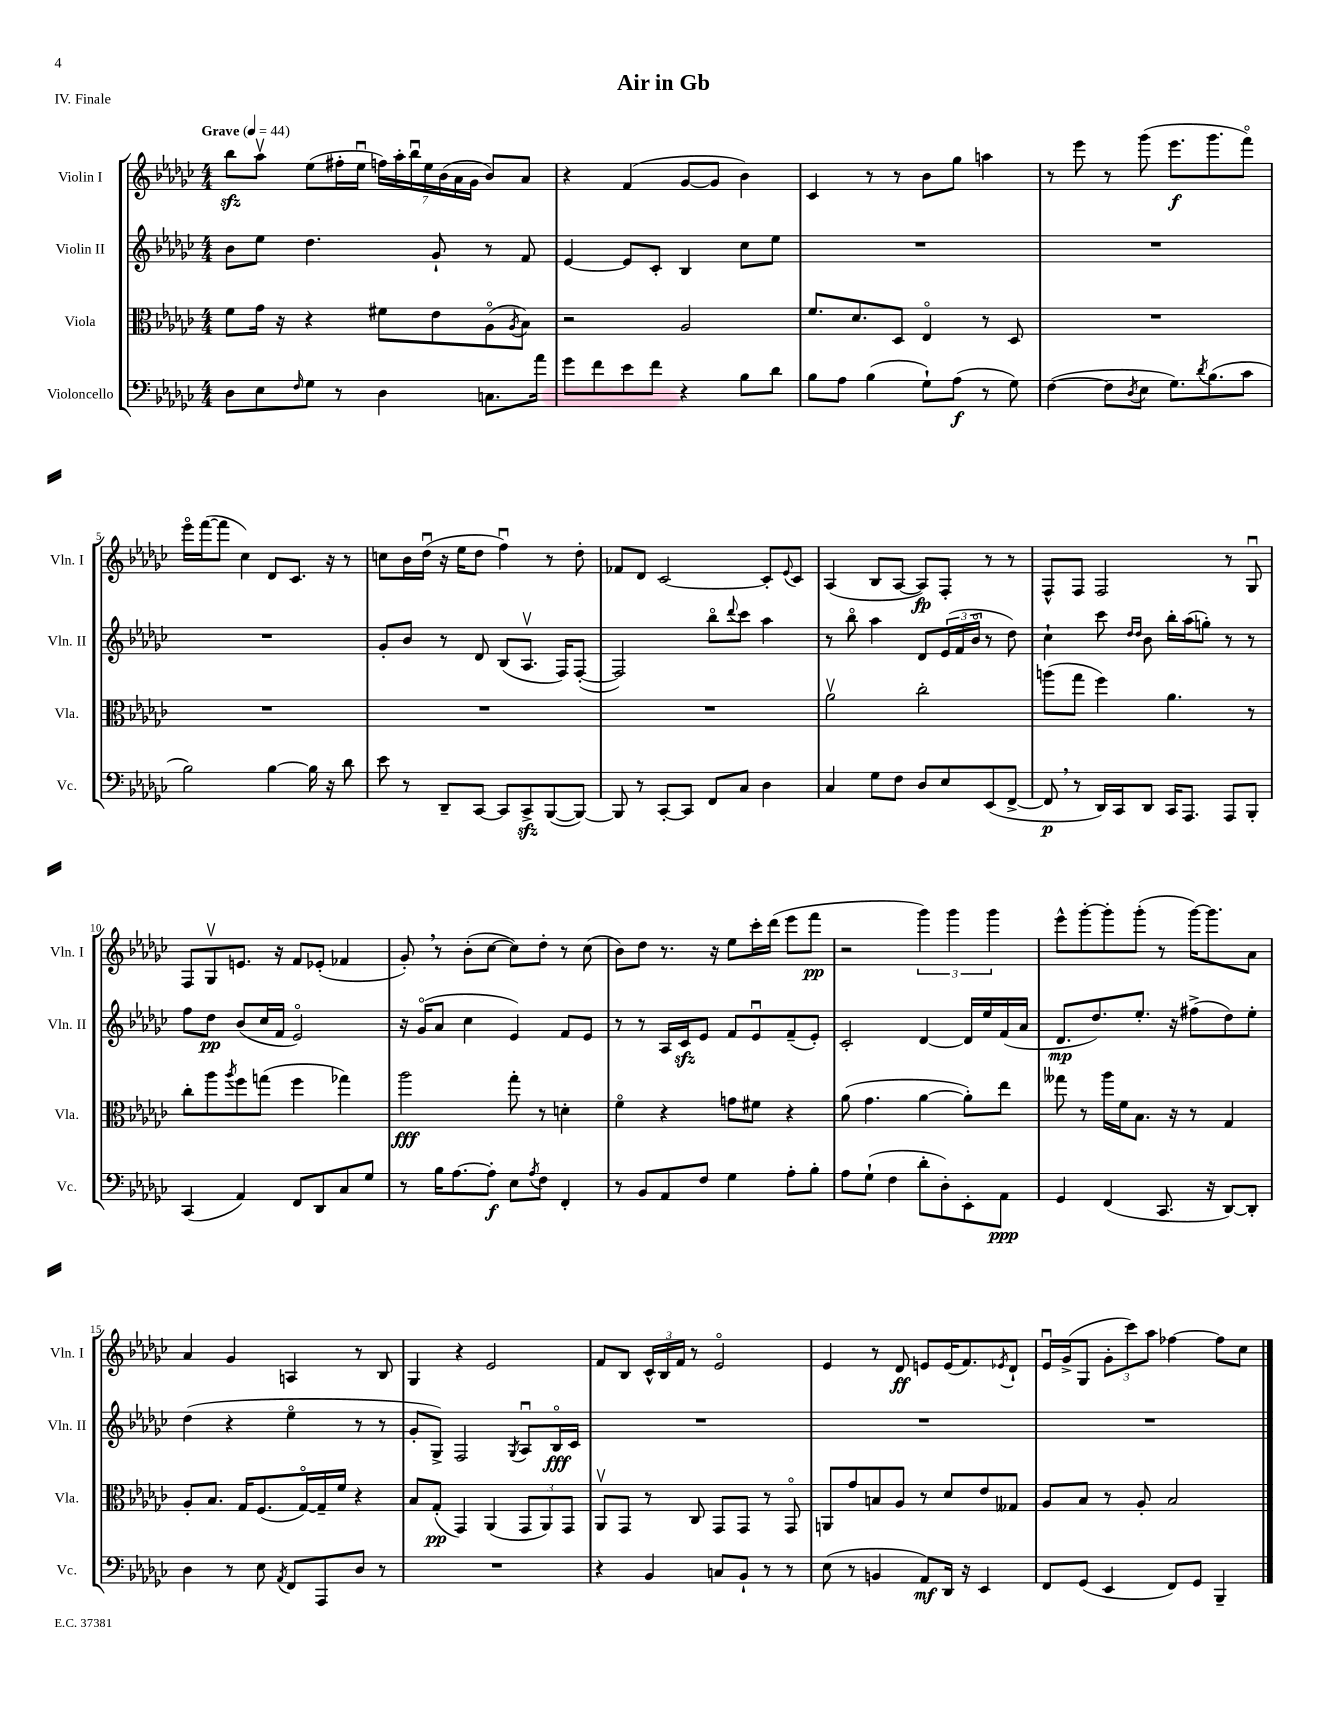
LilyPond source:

\header { title = "Air in Gb" piece = "IV. Finale" }
<<
\new StaffGroup <<
\new Staff = "s0" \with { instrumentName = "Violin I" shortInstrumentName = "Vln. I" } {
    \clef treble \key ges \major \numericTimeSignature \time 4/4 \tempo "Grave" 4 = 44
    bes''8\sfz aes''8\upbow ees''8( fis''16-. ees''16\downbow \tuplet 7/4 { f''16) aes''16-. bes''16\downbow ees''16 bes'16( aes'16 ges'16 } bes'8) aes'8 |
    r4 f'4( ges'8~ ges'8 bes'4) |
    ces'4 r8 r8 bes'8 ges''8 a''4 |
    r8 ees'''8 r8 ges'''8( ees'''8.\f ges'''8. f'''8\flageolet) |
    ees'''16\flageolet f'''16~( f'''8 ces''4) des'8 ces'8. r16 r8 |
    c''8 bes'16 des''16\downbow( r16 ees''16 des''8 f''4\downbow) r8 des''8-. |
    fes'8 des'8 ces'2~ ces'8-. \appoggiatura { ees'8 } ces'8 |
    aes4( bes8 aes8~ aes8\fp) f8-. r8 r8 |
    f8-^ f8 f2 r8 ges8\downbow |
    f8 ges8\upbow e'8. r16 f'8 ees'8-.( fes'4 |
    ges'8-.) \breathe r8 bes'8-.( ces''8~ ces''8) des''8-. r8 ces''8( |
    bes'8) des''8 r8. r16 ees''8 ces'''16-. des'''16( ees'''8 f'''8\pp |
    r2 \tuplet 3/2 { ges'''4) ges'''4 ges'''4 } |
    ees'''8-^ ges'''8~-. ges'''8-. ges'''8-.( r8 ges'''16~) ges'''8. aes'8 |
    aes'4 ges'4 a4 r8 bes8 |
    ges4 r4 ees'2 |
    f'8 bes8 \tuplet 3/2 { ces'16-^ bes16 f'16 } r8 ees'2\flageolet |
    ees'4 r8 des'8\ff e'8 e'16( f'8.) \acciaccatura { ees'8 } des'8-! |
    ees'16\downbow ges'16->( ges8 \tuplet 3/2 { ges'8-. ces'''8) aes''8 } fes''4~ fes''8 ces''8 \bar "|." |
}
\new Staff = "s1" \with { instrumentName = "Violin II" shortInstrumentName = "Vln. II" } {
    \clef treble \key ges \major \numericTimeSignature \time 4/4
    bes'8 ees''8 des''4. ges'8-! r8 f'8 |
    ees'4~ ees'8 ces'8-. bes4 ces''8 ees''8 |
    R1 |
    R1 |
    R1 |
    ges'8-. bes'8 r8 des'8 bes8( aes8.\upbow f16) f8~-.( |
    f2) bes''8\flageolet \appoggiatura { des'''8 } ces'''8 aes''4 |
    r8 bes''8\flageolet aes''4 des'8 \tuplet 3/2 { ees'16( f'16 bes'16\flageolet } r8 des''8) |
    ces''4-! ces'''8 \grace { des''16 des''16 } bes'8 bes''16-. aes''16( g''8-.) r8 r8 |
    f''8 des''8\pp bes'8( ces''16 f'16 ees'2\flageolet) |
    r16 ges'16\flageolet( aes'8 ces''4 ees'4) f'8 ees'8 |
    r8 r8 aes16 ces'16\sfz ees'8 f'8 ees'8\downbow f'8--( ees'8-.) |
    ces'2-. des'4~ des'16 ees''16 f'16( aes'16 |
    des'8.\mp des''8.) ees''8.-. r16 fis''8->( des''8) ees''8-. |
    des''4( r4 ees''4\flageolet r8 r8 |
    ges'8-. ges8->) f2 \acciaccatura { ges8 } aes8\downbow bes16\flageolet\fff ces'16 |
    R1 |
    R1 |
    R1 \bar "|." |
}
\new Staff = "s2" \with { instrumentName = "Viola" shortInstrumentName = "Vla." } {
    \clef alto \key ges \major \numericTimeSignature \time 4/4
    f'8 ges'16 r16 r4 fis'8 ees'8 aes8\flageolet( \acciaccatura { aes8 } bes8) |
    r2 aes2 |
    f'8. des'8. des8 ees4\flageolet r8 des8 |
    R1 |
    R1 |
    R1 |
    R1 |
    aes'2\upbow ces''2-. |
    a''8( ges''8 f''4) aes'4. r8 |
    ces''8-. aes''8 \acciaccatura { aes''8 } f''8 g''8( f''4 ges''4) |
    aes''2\fff ges''8-. r8 d'4-. |
    f'4\flageolet r4 g'8 fis'8 r4 |
    aes'8( ges'4. aes'4~ aes'8-.) ees''8 |
    geses''8 r8 aes''16 f'16 bes8. r16 r8 ges4 |
    aes8-. bes8. ges16 f8.( ges16~\flageolet) ges16-- f'16 r4 |
    bes8 ges8-.\pp( ges,4) aes,4( \tuplet 3/2 { ges,8 aes,8) ges,8 } |
    aes,8\upbow ges,8 r8 ces8 ges,8 ges,8 r8 ges,8\flageolet |
    a,8 ges'8 b8 aes8 r8 des'8 ees'8 geses8 |
    aes8 bes8 r8 aes8-. bes2 \bar "|." |
}
\new Staff = "s3" \with { instrumentName = "Violoncello" shortInstrumentName = "Vc." } {
    \clef bass \key ges \major \numericTimeSignature \time 4/4
    des8 ees8 \grace { f16 } ges8 r8 des4 c8. aes'16 |
    ges'8 f'8 ees'8 f'8 r4 bes8 des'8 |
    bes8 aes8 bes4( ges8-!) aes8\f( r8 ges8) |
    f4~( f8 \acciaccatura { des8 } ees8 ges8.) \acciaccatura { des'8 } bes8.( ces'8 |
    bes2) bes4~ bes16 r16 des'8 |
    ees'8 r8 des,8-- ces,8~ ces,8 ces,8->\sfz bes,,8~( bes,,8~) |
    bes,,8 r8 ces,8~-. ces,8 f,8 ces8 des4 |
    ces4 ges8 f8 des8 ees8 ees,8( f,8~-> |
    f,8\p \breathe r8 des,16) ces,16 des,8 ces,16 aes,,8. aes,,8 bes,,8-. |
    ces,4( aes,4) f,8 des,8 ces8 ges8 |
    r8 bes16 aes8.~ aes8-.\f ees8 \acciaccatura { aes8 } f8 f,4-. |
    r8 bes,8 aes,8 f8 ges4 aes8-. bes8-. |
    aes8 ges8-!( f4 des'8-. des8-.) ees,8-. aes,8\ppp |
    ges,4 f,4( ces,8. r16 des,8~) des,8-. |
    des4 r8 ees8 \acciaccatura { aes,8 } f,8 aes,,8 des8 r8 |
    R1 |
    r4 bes,4 c8 bes,8-! r8 r8 |
    ees8( r8 b,4 aes,8\mf) des,16 r16 ees,4 |
    f,8 ges,8( ees,4 f,8) ges,8 bes,,4-- \bar "|." |
}
>>
>>
